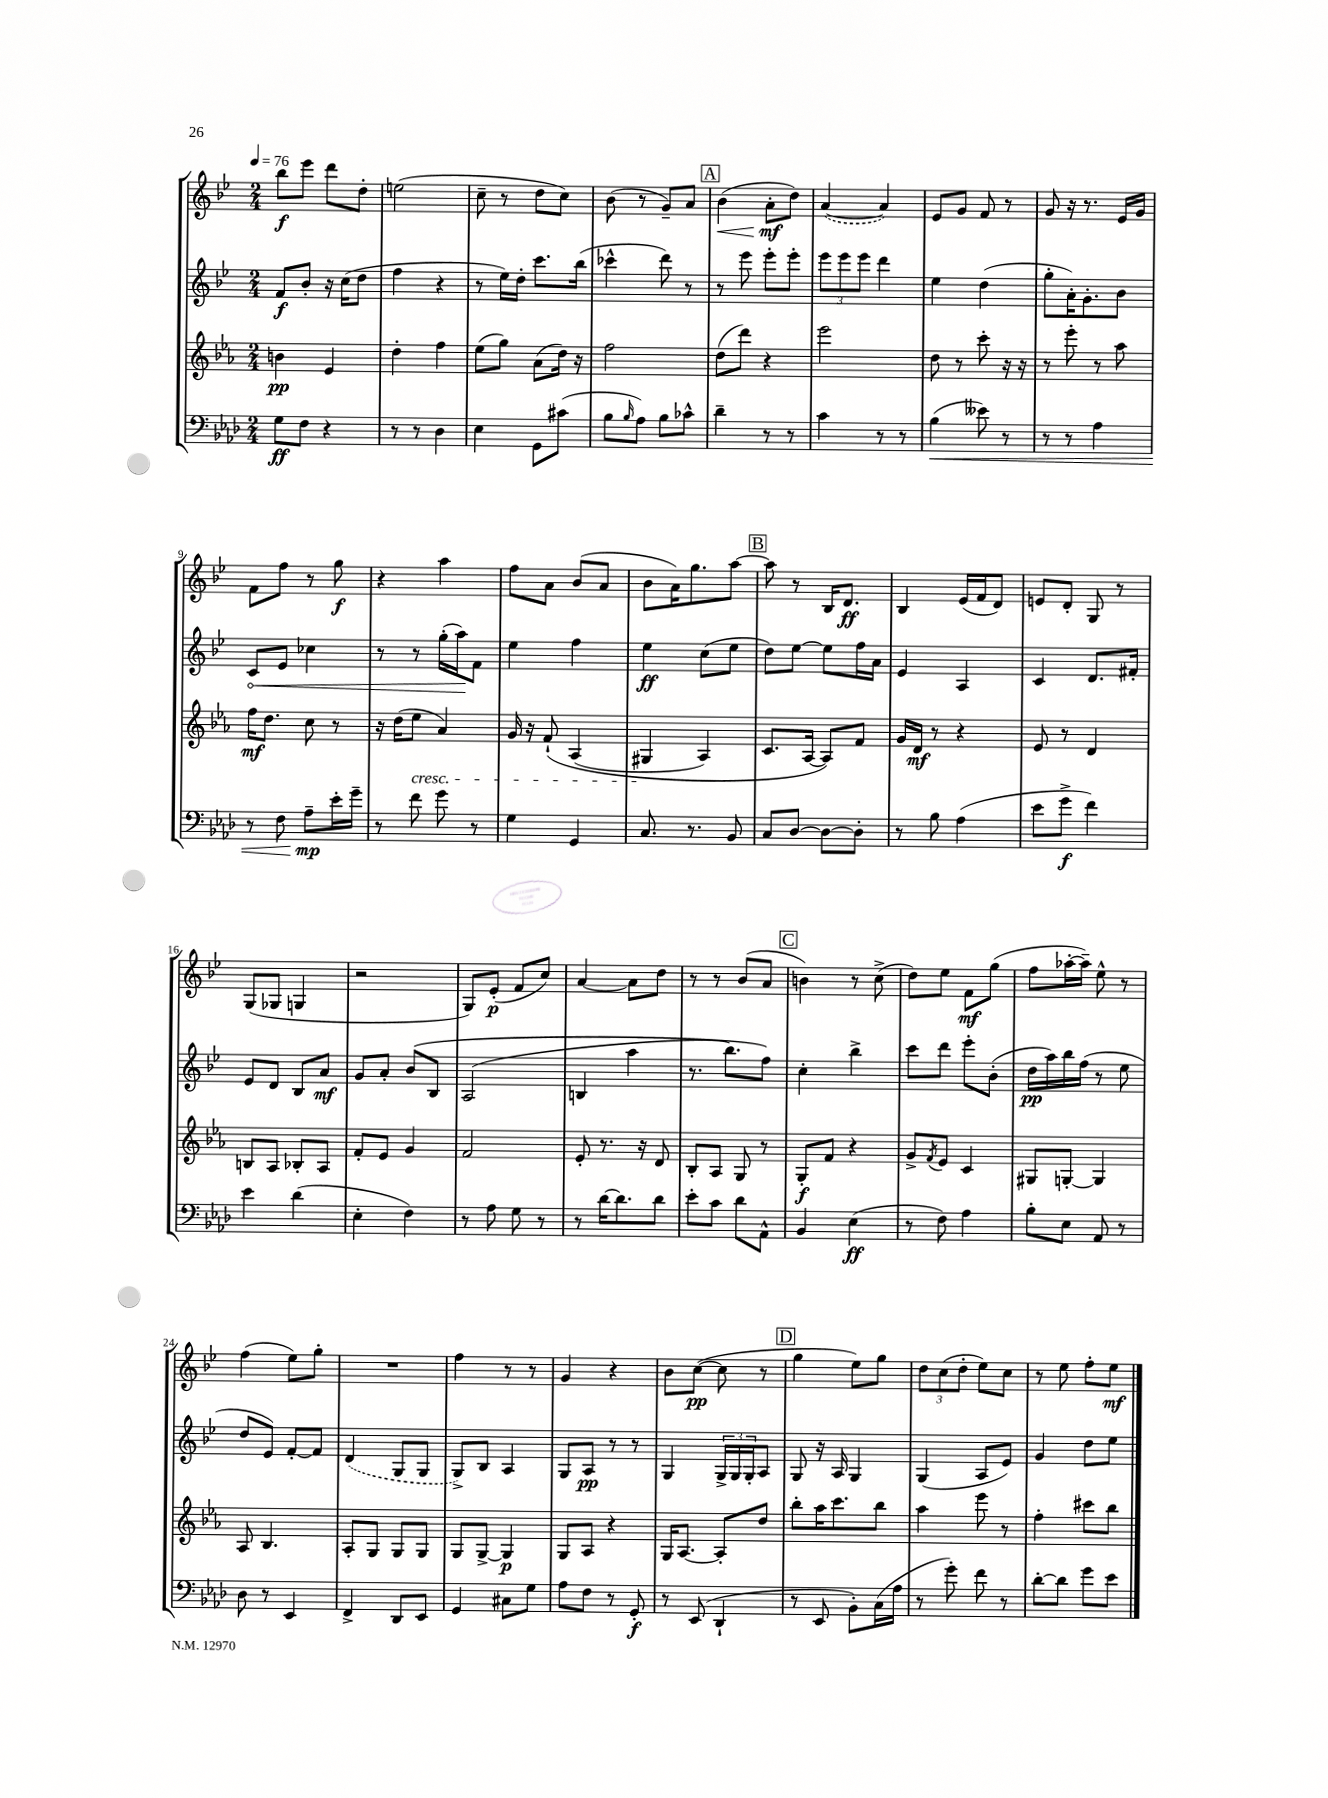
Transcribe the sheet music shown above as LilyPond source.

<<
\new StaffGroup <<
\new Staff = "s0" {
    \clef treble \key bes \major \numericTimeSignature \time 2/4 \tempo 4 = 76
    bes''8\f ees'''8 d'''8 d''8-. |
    e''2( |
    c''8-- r8 d''8 c''8) |
    bes'8( r8 g'8--) a'8 |
    \mark \markup { \box "A" } bes'4\<( a'8-.\mf\! d''8) |
    \once \slurDashed a'4~( a'4) |
    ees'8 g'8 f'8 r8 |
    g'8 r16 r8. ees'16 g'16 |
    f'8 f''8 r8 g''8\f |
    r4 a''4 |
    f''8 a'8 bes'8( a'8 |
    bes'8 a'16) g''8. a''8~ |
    \mark \markup { \box "B" } a''8 r8 bes16 d'8.\ff |
    bes4 ees'16( f'16 d'8) |
    e'8 d'8-. g8 r8 |
    g8( ges8 g4 |
    r2 |
    g8) ees'8-.\p( f'8 c''8) |
    a'4~ a'8 d''8 |
    r8 r8 bes'8( a'8 |
    \mark \markup { \box "C" } b'4) r8 c''8->( |
    d''8) ees''8 f'8\mf g''8( |
    f''8 aes''16~-. aes''16--) ees''8-^ r8 |
    f''4( ees''8) g''8-. |
    R2 |
    f''4 r8 r8 |
    g'4 r4 |
    bes'8 c''8~\pp( c''8 r8 |
    \mark \markup { \box "D" } g''4 ees''8) g''8 |
    \tuplet 3/2 { d''8 c''8( d''8-. } ees''8) c''8 |
    r8 ees''8 f''8-. ees''8\mf \bar "|." |
}
\new Staff = "s1" {
    \clef treble \key bes \major \numericTimeSignature \time 2/4
    f'8\f bes'8-. r16 c''16( d''8 |
    f''4 r4 |
    r8 ees''16) d''16-. c'''8. bes''16( |
    ces'''4-^ d'''8) r8 |
    \mark \markup { \box "A" } r8 ees'''8 ees'''8-. ees'''8-. |
    \tuplet 3/2 { ees'''8 ees'''8 ees'''8 } d'''4 |
    ees''4 d''4( |
    g''8-. a'16-.) g'8.-. bes'8 |
    \once \override Hairpin.circled-tip = ##t c'8\< ees'8 ces''4 |
    r8 r8 g''16-.( a''16\!) f'8 |
    ees''4 f''4 |
    ees''4\ff c''8( ees''8 |
    \mark \markup { \box "B" } d''8) ees''8~ ees''8 f''16 a'16 |
    ees'4 a4 |
    c'4 d'8. fis'16-. |
    ees'8 d'8 bes8 a'8\mf |
    g'8 a'8-. bes'8\( bes8 |
    a2( |
    b4 a''4 |
    r8. bes''8.) f''8\) |
    \mark \markup { \box "C" } c''4-. bes''4-> |
    c'''8 d'''8 ees'''8-. bes'8-.( |
    d''16\pp a''16) bes''16 f''16( r8 ees''8 |
    d''8 ees'8) f'8~-. f'8 |
    \once \slurDashed d'4( g8 g8 |
    g8->) bes8 a4 |
    g8 a8\pp r8 r8 |
    g4 \tuplet 3/2 { g16-> g16 g16-. } a8 |
    \mark \markup { \box "D" } g8 r16 a16 g4 |
    g4( a8 ees'8) |
    g'4 d''8 ees''8 \bar "|." |
}
\new Staff = "s2" {
    \clef treble \key ees \major \numericTimeSignature \time 2/4
    b'4\pp ees'4 |
    d''4-. f''4 |
    ees''8( g''8) aes'8( d''16) r16 |
    f''2 |
    \mark \markup { \box "A" } d''8( d'''8) r4 |
    ees'''2 |
    d''8 r8 c'''8-. r16 r16 |
    r8 ees'''8-. r8 aes''8 |
    f''16\mf d''8. c''8 r8 |
    r16 d''16( ees''8\cresc aes'4) |
    g'16 r16 f'8-!\( aes4( |
    gis4\! aes4) |
    \mark \markup { \box "B" } c'8. aes16~ aes8\) f'8 |
    g'16 d'16\mf r8 r4 |
    ees'8 r8 d'4 |
    b8 aes8 bes8-. aes8 |
    f'8-. ees'8 g'4 |
    f'2 |
    ees'8-. r8. r16 d'8 |
    bes8-. aes8 g8 r8 |
    \mark \markup { \box "C" } g8-.\f f'8 r4 |
    g'8-> \acciaccatura { f'8 } ees'8 c'4 |
    gis8 g8~-. g4 |
    aes8 bes4. |
    aes8-. g8 g8 g8 |
    g8 g8~-> g4\p |
    g8 aes8 r4 |
    g16 aes8.~ aes8-. d''8 |
    \mark \markup { \box "D" } bes''8-. aes''16 c'''8. bes''8 |
    aes''4 ees'''8 r8 |
    f''4-. cis'''8 bes''8 \bar "|." |
}
\new Staff = "s3" {
    \clef bass \key aes \major \numericTimeSignature \time 2/4
    g8\ff f8 r4 |
    r8 r8 des4 |
    ees4 g,8 cis'8( |
    bes8 \grace { bes16 } aes8) bes8 ces'8-^ |
    \mark \markup { \box "A" } des'4-- r8 r8 |
    c'4 r8 r8 |
    bes4\<( eeses'8) r8 |
    r8 r8 aes4 |
    r8 f8 aes8--\mp\! ees'16-. g'16-- |
    r8 f'8 g'8 r8 |
    g4 g,4 |
    c8. r8. bes,8 |
    \mark \markup { \box "B" } c8 des8~ des8~ des8-. |
    r8 bes8 aes4( |
    ees'8 g'8->\f f'4) |
    ees'4 des'4( |
    ees4-. f4) |
    r8 aes8 g8 r8 |
    r8 des'16~ des'8. des'8 |
    ees'8-. c'8 des'8 aes,8-^ |
    \mark \markup { \box "C" } bes,4 ees4\ff( |
    r8 f8) aes4 |
    bes8-. ees8 aes,8 r8 |
    des8 r8 ees,4 |
    f,4-> des,8 ees,8 |
    g,4 cis8 g8 |
    aes8 f8 r8 g,8-.\f |
    r8 ees,8( des,4-! |
    \mark \markup { \box "D" } r8 ees,8 bes,8-.) c16( aes16 |
    r8 g'8-.) f'8 r8 |
    des'8~-. des'8 g'8 ees'8 \bar "|." |
}
>>
>>
